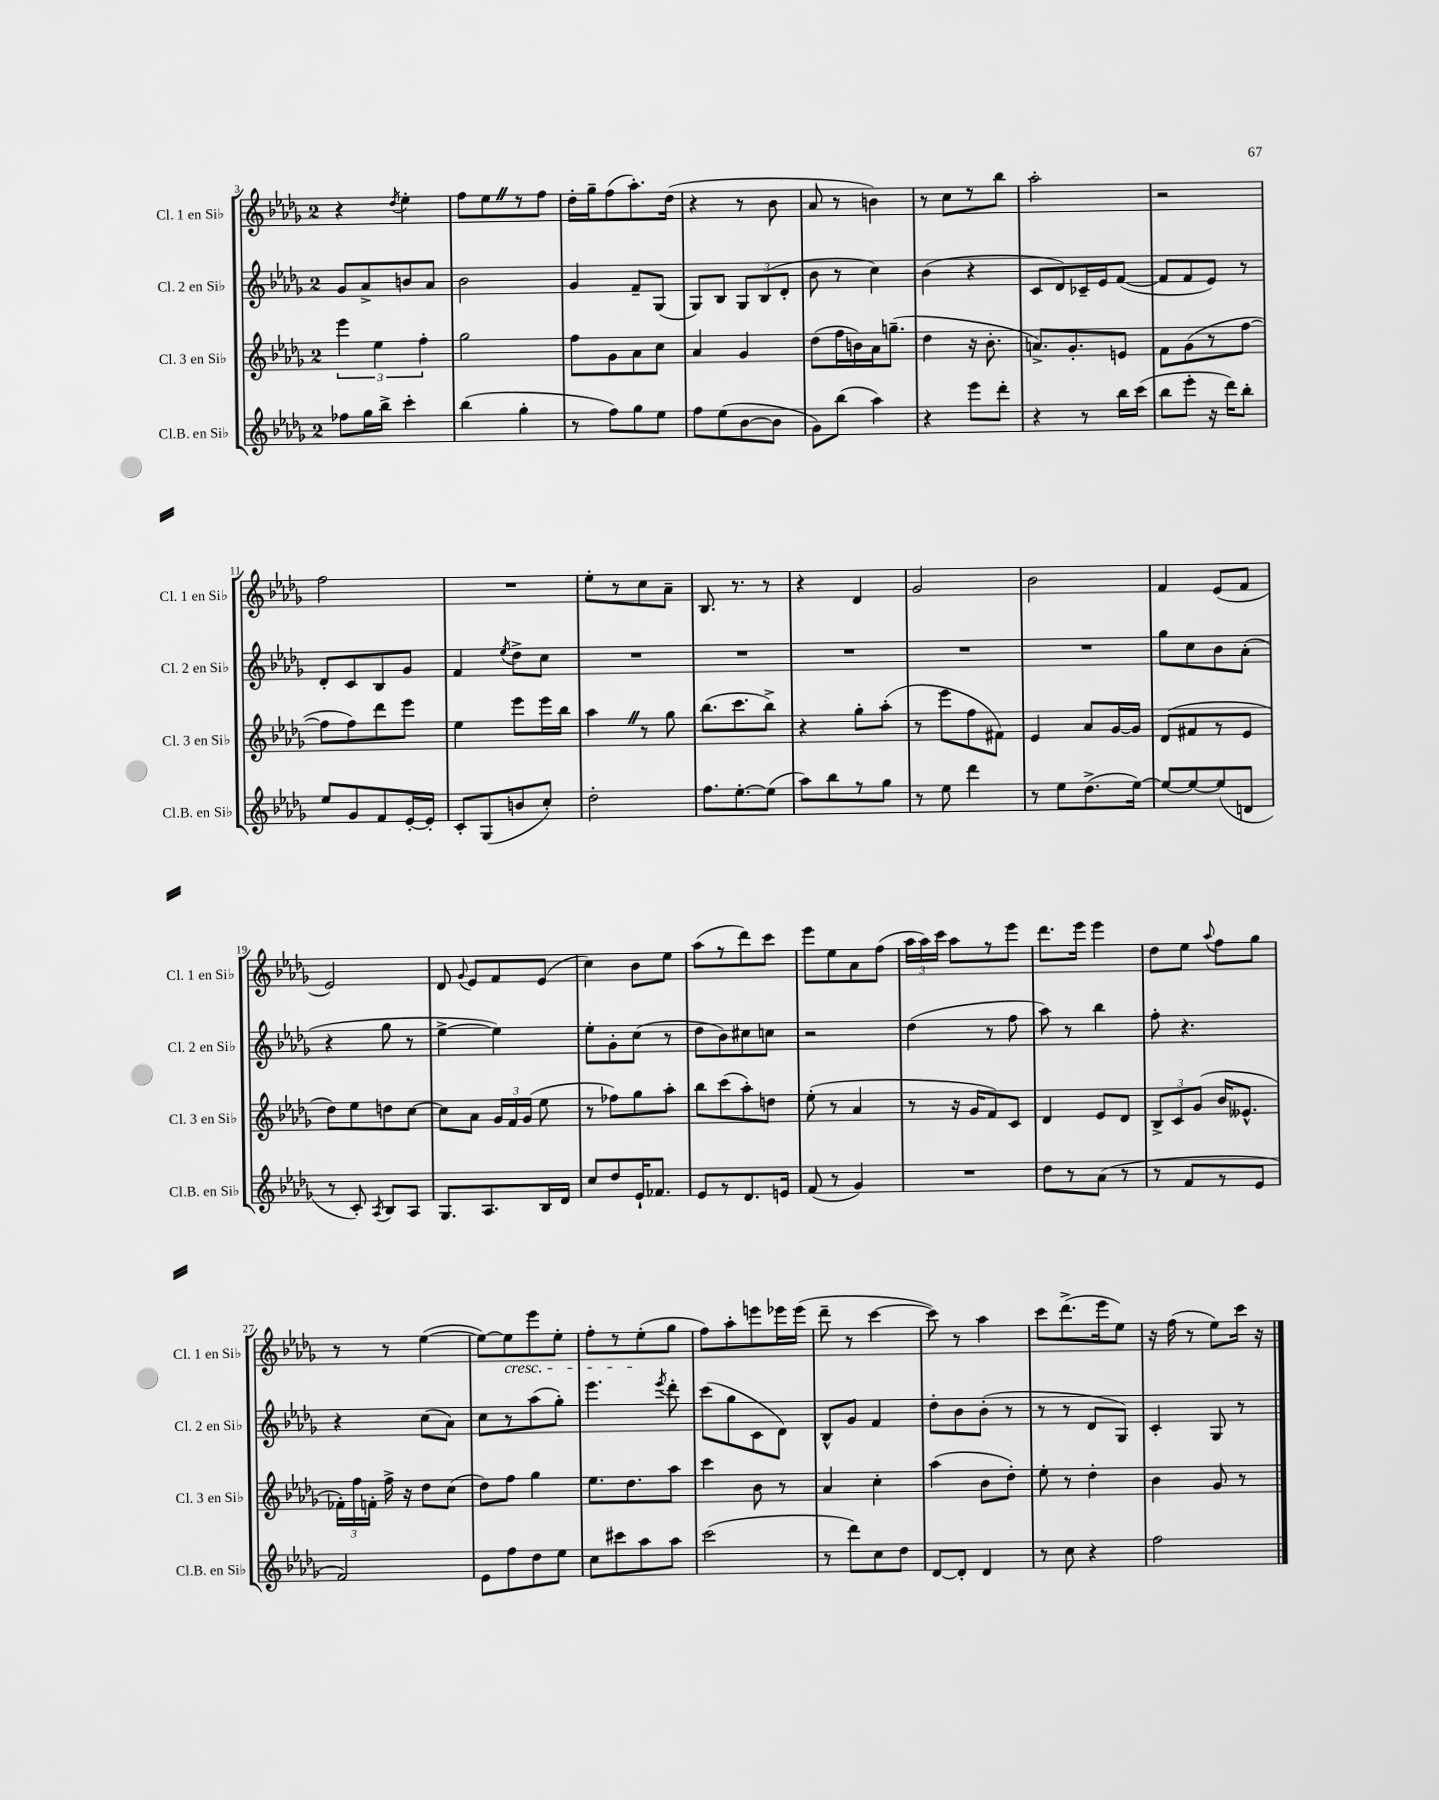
<<
\new StaffGroup <<
\new Staff = "s0" \with { instrumentName = "Cl. 1 en Sib" shortInstrumentName = "Cl. 1 en Sib" } {
    \clef treble \key des \major \once \override Staff.TimeSignature.style = #'single-digit \time 2/4
    \autoBeamOff r4 \acciaccatura { des''8 } ees''4-. |
    f''8[ ees''8 \once \override BreathingSign.text = \markup { \musicglyph "scripts.caesura.straight" } \breathe r8 f''8] |
    des''16[-. ges''16-- f''8( aes''8.-.) des''16]( |
    r4 r8 bes'8 |
    aes'8 r8 b'4) |
    r8 c''8[ r8 bes''8] |
    aes''2-. |
    r2 |
    f''2 |
    R2 |
    ees''8[-. r8 c''8 aes'8]-- |
    bes8. r8. r8 |
    r4 des'4 |
    ges'2 |
    bes'2 |
    f'4 ees'8[( f'8] |
    ees'2) |
    des'8 \appoggiatura { ges'8 } ees'8[ f'8 ees'8]( |
    c''4) bes'8[ ees''8] |
    aes''8[( r8 des'''8) c'''8] |
    ees'''8[ ees''8 aes'8 f''8]( |
    \tuplet 3/2 { aes''16[ aes''16) c'''16] } aes''8[ r8 ees'''8] |
    des'''8.[ ees'''16] ees'''4 |
    des''8[ ees''8] \appoggiatura { aes''8 } f''8[ ges''8] |
    r8 r8 ees''4~( |
    ees''8[~) ees''8\cresc ees'''8 ees''8]-. |
    f''8[-. r8 ees''8-.\!( ges''8] |
    f''8[) aes''8-. e'''8 ees'''16 ees'''16]( |
    des'''8-- r8 c'''4~ |
    c'''8) r8 aes''4 |
    c'''8[ des'''8.->( ees'''16 ees''8]) |
    r16 f''16( r8 ees''8[) c'''16] r16 \bar "|." |
}
\new Staff = "s1" \with { instrumentName = "Cl. 2 en Sib" shortInstrumentName = "Cl. 2 en Sib" } {
    \clef treble \key des \major \once \override Staff.TimeSignature.style = #'single-digit \time 2/4
    \autoBeamOff ges'8[ aes'8-> b'8 aes'8] |
    bes'2 |
    ges'4 f'8[-- ges8]( |
    ges8[) bes8] \tuplet 3/2 { ges8[ bes8( des'8]-. } |
    bes'8 r8 c''4) |
    bes'4( r4 |
    c'8[ des'8) ces'16-- ees'16 f'8]~( |
    f'8[ f'8 ees'8]) r8 |
    des'8[-. c'8 bes8 ges'8] |
    f'4 \acciaccatura { ees''8 } des''8[-> c''8] |
    R2 |
    R2 |
    R2 |
    R2 |
    R2 |
    ges''8[ c''8 bes'8 aes'8]-.( |
    r4 ges''8 r8 |
    ees''4~-> ees''4) |
    ees''8[-. ges'8-. c''8]( r8 |
    des''8[ bes'8) cis''8 c''8] |
    r2 |
    des''4( r8 f''8 |
    aes''8) r8 bes''4 |
    f''8-. r4. |
    r4 c''8[( aes'8]) |
    c''8[ r8 aes''8( ges''8]-.) |
    ees'''4. \acciaccatura { ees'''8 } des'''8-. |
    c'''8[( ges''8 c'8 des'8]) |
    bes8[-^ ges'8] f'4 |
    des''8[-. bes'8 bes'8]-.( r8 |
    r8 r8 des'8[ ges8]) |
    c'4-. ges8 r8 \bar "|." |
}
\new Staff = "s2" \with { instrumentName = "Cl. 3 en Sib" shortInstrumentName = "Cl. 3 en Sib" } {
    \clef treble \key des \major \once \override Staff.TimeSignature.style = #'single-digit \time 2/4
    \autoBeamOff \tuplet 3/2 { ees'''4 ees''4 f''4-. } |
    ges''2 |
    f''8[ ges'8 aes'8 c''8] |
    aes'4 ges'4 |
    des''8[( f''16 b'16) aes'16 g''8.]--( |
    des''4 r16 bes'8.-. |
    a'8.[->) ges'8.-. e'8] |
    f'8[ ges'8( r8 f''8]~ |
    f''8[ f''8) des'''8 ees'''8] |
    ees''4 ees'''8[ ees'''16 bes''16] |
    aes''4 \once \override BreathingSign.text = \markup { \musicglyph "scripts.caesura.straight" } \breathe r8 ges''8 |
    bes''8.[( c'''8. bes''8]->) |
    r4 ges''8[-. aes''8]-.( |
    r8 ees'''8[ f''8 fis'8]) |
    ees'4 aes'8[ ges'16~ ges'16] |
    des'8[( fis'8 r8 ees'8] |
    des''8[) ees''8 d''8 c''8]~ |
    c''8[ aes'8] \tuplet 3/2 { ges'16[ f'16 ges'16]( } ees''8 |
    r8 fes''8[) ges''8 aes''8]-. |
    bes''8[ c'''8( aes''8-.) d''8] |
    ees''8-.( r8 aes'4 |
    r8 r16 ges'16[ f'8) c'8] |
    des'4 ees'8[ des'8] |
    \tuplet 3/2 { bes8[-> c'8 ges'8]( } bes'16[ eeses'8.]-^ |
    \tuplet 3/2 { fes'16[-.) f''16 f'16]-. } f''16-> r16 des''8[ c''8]( |
    des''8[) f''8] ges''4 |
    ees''8.[ des''8. aes''8] |
    c'''4 bes'8 r8 |
    aes'4 c''4-. |
    aes''4( bes'8[ des''8]-.) |
    ees''8-. r8 des''4-. |
    bes'4 ges'8 r8 \bar "|." |
}
\new Staff = "s3" \with { instrumentName = "Cl.B. en Sib" shortInstrumentName = "Cl.B. en Sib" } {
    \clef treble \key des \major \once \override Staff.TimeSignature.style = #'single-digit \time 2/4
    \autoBeamOff fes''8[ ges''16 bes''16]-> c'''4-. |
    bes''4( ges''4-. |
    r8 f''8[) ges''8 ees''8] |
    f''8[ ees''8( bes'8~ bes'8] |
    ges'8[) bes''8]( aes''4) |
    r4 ees'''8[ des'''8]-. |
    r4 r8 bes''16[ c'''16]( |
    bes''8[ ees'''8]-. r16 des'''16[) bes''8]-. |
    ees''8[ ges'8 f'8 ees'16~-. ees'16]-. |
    c'8[-. ges8( b'8 c''8]-.) |
    des''2-. |
    f''8.[ ees''8.~-. ees''8]( |
    aes''8[) bes''8 r8 ges''8] |
    r8 ees''8 des'''4 |
    r8 ees''8[ des''8.->( ees''16]~) |
    ees''8[~ ees''8~ ees''8( d'8] |
    r8 c'8-.) \acciaccatura { aes8 } bes8[ aes8] |
    ges8.[ aes8. bes16 des'16] |
    c''8[ des''8 ees'16-! fes'8.] |
    ees'8[ r8 des'8. e'16] |
    f'8( r8 ges'4) |
    R2 |
    des''8[ r8 aes'8]( r8 |
    r8 f'8[ r8 ees'8] |
    f'2) |
    ees'8[ f''8 des''8 ees''8] |
    c''8[ cis'''8 aes''8 aes''8] |
    c'''2( |
    r8 des'''8[) c''8 des''8] |
    des'8[~ des'8]-. des'4 |
    r8 c''8 r4 |
    f''2 \bar "|." |
}
>>
>>
\layout { \context { \Score currentBarNumber = #3 } }
